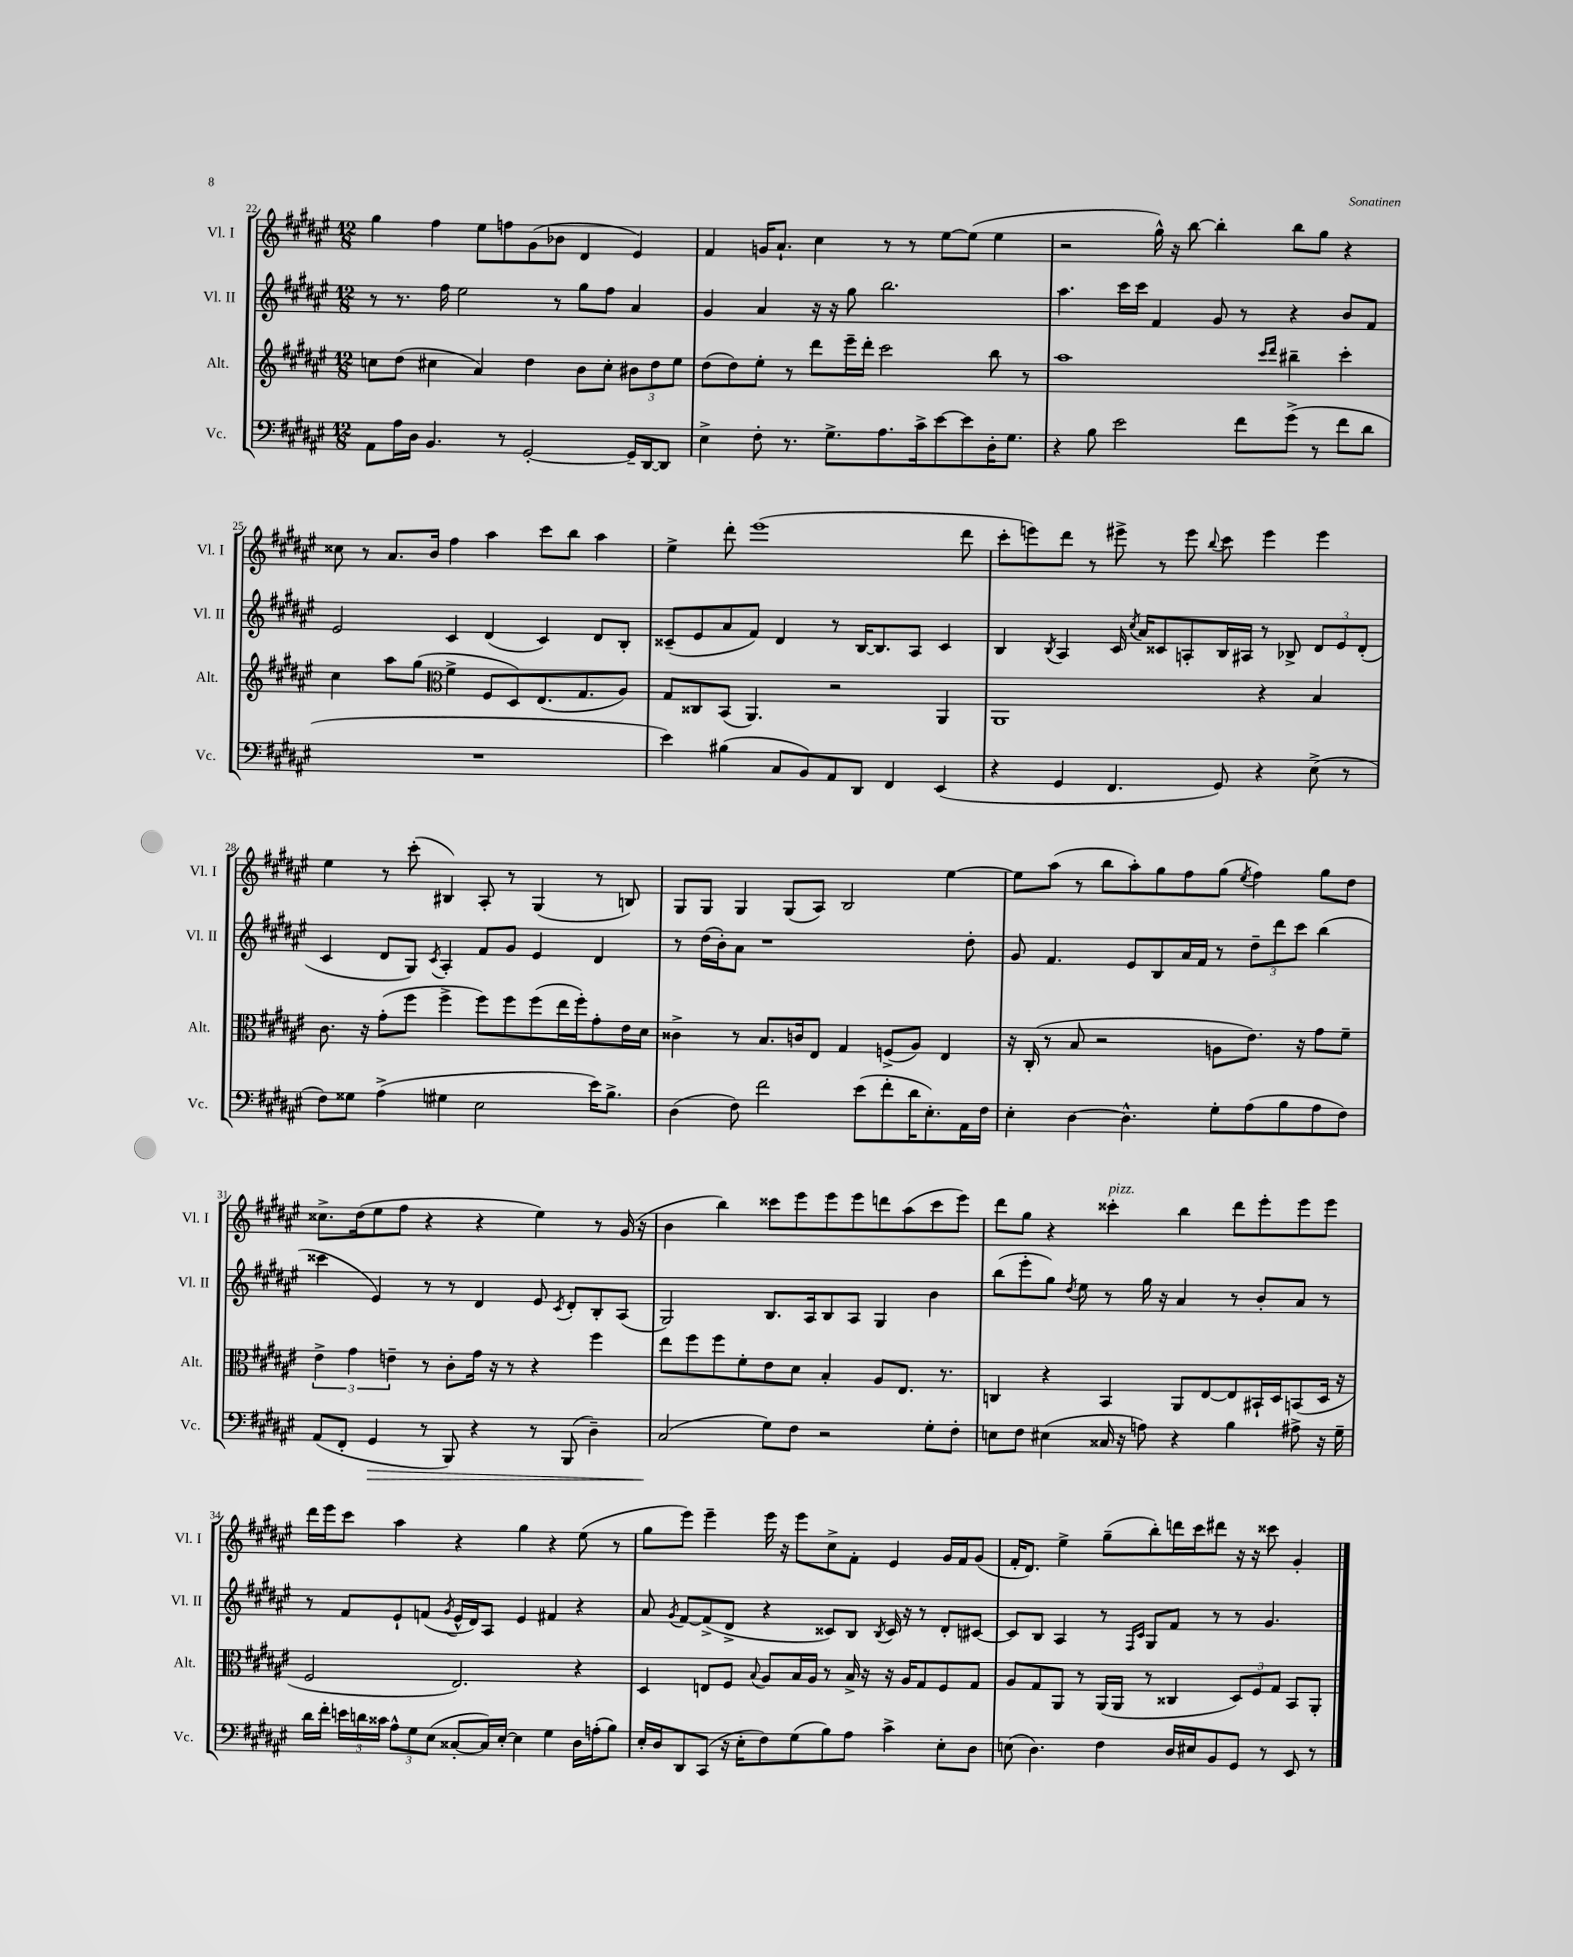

**kern	**dynam	**kern	**kern	**kern
*part4	*part4	*part3	*part2	*part1
*staff4	*staff4	*staff3	*staff2	*staff1
*I"Vc.	*	*I"Alt.	*I"Vl. II	*I"Vl. I
*I'Vc.	*	*I'Alt.	*I'Vl. II	*I'Vl. I
*clefF4	*	*clefG2	*clefG2	*clefG2
*k[f#c#g#d#a#e#]	*	*k[f#c#g#d#a#e#]	*k[f#c#g#d#a#e#]	*k[f#c#g#d#a#e#]
*M12/8	*	*M12/8	*M12/8	*M12/8
=22	=22	=22	=22	=22
8AA#\L	.	8ccn\L	8r	4gg#\
16A#\L	.	(8dd#\J	8.r	.
16D#\JJ	.	.	.	.
4.BB/	.	4cc#X\	.	4ff#\
.	.	.	16ff#\	.
.	.	.	2ee#\	.
.	.	4a#/)	.	8ee#\L
8r	.	.	.	8ffn\
[2GG#'/	.	4dd#\	.	(8g#\
.	.	.	8r	8b-X\J
.	.	8b\L	8gg#\L	4d#/
.	.	8cc#'\J	8ff#\J	.
16GG#~/LL]	.	12b#X\L	4a#/	4e#/)
[16DD#/J	.	.	.	.
.	.	12dd#\	.	.
8DD#/J]	.	.	.	.
.	.	12ee#\J	.	.
=23	=23	=23	=23	=23
4E#^\	.	(8dd#\L	4g#/	4f#/
.	.	8dd#\)	.	.
8F#'\	.	8ee#'\J	4a#/	16gn/KL
.	.	.	.	8.a#`/J
8.r	.	8r	.	.
.	.	8ddd#\L	16r	4cc#\
8.G#^\L	.	.	16r	.
.	.	16eee#~\L	8gg#\	.
.	.	16ddd#'\JJ	.	.
8.A#\	.	2ccc#\	2.bb\	8r
.	.	.	.	8r
16c#^\k	.	.	.	.
[8e#\	.	.	.	[8ee#\L
8e#\]	.	.	.	(8ee#\J]
16D#'\K	.	8bb\	.	4ee#\
8.G#\J	.	.	.	.
.	.	8r	.	.
=24	=24	=24	=24	=24
4r	.	1aa#	4.aa#\	2r
8B\	.	.	.	.
2e#\	.	.	16ccc#\LL	.
.	.	.	16ccc#\JJ	.
.	.	.	4f#/	16gg#^^\)
.	.	.	.	16r
.	.	.	.	[8bb\
.	.	.	8g#/	4bb'\]
8f#\L	.	.	8r	.
.	.	16qqccc#/LL	.	.
.	.	16qqddd#/JJ	.	.
(8g#^\J	.	4bb#X~\	4r	8bb\L
8r	.	.	.	8gg#\J
8f#\L	.	4ccc#'\	8b/L	4r
8d#\J	.	.	8f#/J	.
!!LO:LB:g=z
=25	=25	=25	=25	=25
1.r	.	4cc#\	2e#/	8cc##X\
.	.	.	.	8r
.	.	8aa#\L	.	8.a#/L
.	.	(8gg#\J	.	.
.	.	.	.	16b/Jk
*	*	*clefC3	*	*
.	.	4f#^\	4c#/	4ff#\
.	.	8F#/L	(4d#/	4aa#\
.	.	8D#/)	.	.
.	.	(8.E#/	4c#/)	8ccc#\L
.	.	.	.	8bb\J
.	.	8.G#/	.	.
.	.	.	8d#/L	4aa#\
.	.	8A#/J)	8B'/J	.
=26	=26	=26	=26	=26
4e#\)	.	8G#/L	(8c##X~/L	4ee#^\
.	.	8C##X/	8e#/	.
(4B#X\	.	(8BB/J	8a#/	8ddd#'\
.	.	4.AA#/)	8f#/J)	(1eee#
8C#/L	.	.	4d#/	.
8BB/)	.	.	.	.
8AA#/	.	2r	8r	.
8DD#/J	.	.	[16B/KL	.
.	.	.	8.B/]	.
4FF#/	.	.	.	.
.	.	.	8A#/J	.
(4EE#/	.	4AA#/	4c##/	.
.	.	.	.	8ddd#\
=27	=27	=27	=27	=27
4r	.	1AA#	4B/	8ccc#'\L
.	.	.	.	8eeen\)
.	.	.	8qB/	.
4GG#/	.	.	4A#/	8ddd#\J
.	.	.	.	8r
4.FF#/	.	.	16c#/	8eee#X^\
.	.	.	8qcc#/	.
.	.	.	16a#/KL	.
.	.	.	8c##X/	8r
.	.	.	8An'/	8eee#\
.	.	.	.	8qqbb/
8GG#/)	.	.	16B/L	8ccc#\
.	.	.	16A#X/JJ	.
4r	.	4r	8r	4eee#\
.	.	.	8B-X^/	.
(8E#^\	.	4B/	12d#/L	4eee#\
.	.	.	12e#/	.
8r	.	.	.	.
.	.	.	(12d#'/J	.
!!LO:LB:g=z
=28	=28	=28	=28	=28
8F#\L)	.	8.c#\	4c#/	4ee#\
8G##X\J	.	.	.	.
.	.	16r	.	.
(4A#^\	.	(8g#'\L	8d#/L	8r
.	.	8ff#\J	8G#/J)	(8ccc#'\
.	.	.	8qc#/	.
4G#X\	.	4ff#^\	4A#'/	4B#X/)
2E#\	.	8ff#\L)	8f#/L	8A#'/
.	.	8ff#\	8g#/J	8r
.	.	(8ff#\	4e#/	(4G#/
.	.	16ee#\L	.	.
.	.	16ff#'\J)	.	.
16e#\KL)	.	8g#'\	4d#/	8r
8.B^\J	.	.	.	.
.	.	16e#\L	.	8Bn/)
.	.	16d#\JJ	.	.
=29	=29	=29	=29	=29
(4D#\	.	4c##X^\	8r	8G#/L
.	.	.	(16dd#\LL	8G#/J
.	.	.	16b'\J)	.
8F#\)	.	8r	8a#\J	4G#/
2f#\	.	8.B/L	1r	.
.	.	.	.	(8G#/L
.	.	16cn/k	.	.
.	.	8E#/J	.	8A#/J)
.	.	4G#/	.	2B/
(8e#\L	.	.	.	.
8f#'\	.	(8Fn^/L	.	.
16d#\K	.	8A#/J)	.	.
8.E#'\)	.	.	.	.
.	.	4E#/	.	[4ee#\
16AA#\L	.	.	8dd#'\	.
16F#\JJ	.	.	.	.
=30	=30	=30	=30	=30
4E#'\	.	16r	8g#/	8ee#\L]
.	.	(16C#'/	.	.
.	.	8r	4.f#/	(8aa#\J
[4D#\	.	8B/	.	8r
.	.	2r	.	8bb\L
4.D#^^\]	.	.	8e#/L	8aa#'\)
.	.	.	8B/	8gg#\
.	.	.	16a#/L	8ff#\
.	.	.	16f#/JJ	.
8G#'\L	.	8An\L	8r	(8gg#\J
.	.	.	.	8qee#/
(8A#\	.	8.e#\J)	12dd#~\L	4ff#\)
.	.	.	12ddd#\	.
8B\	.	.	.	.
.	.	.	12ccc#\J	.
.	.	16r	.	.
8A#\	.	8g#\L	(4bb\	8gg#\L
8F#\J)	.	8f#~\J	.	8dd#\J
!!LO:LB:g=z
=31	=31	=31	=31	=31
(8AA#/L	.	6e#^\	4ccc##X\	8.cc##X^\L
8FF#'/J	.	.	.	.
.	.	6g#\	.	.
.	.	.	.	(16dd#\k
!	!LO:HP:b	!	!	!
4GG#/	>	.	4e#/)	8ee#\
.	.	6en~\	.	.
.	.	.	.	8ff#\J
8r	.	8r	8r	4r
8BBB/)	.	8c#'\L	8r	.
4r	.	16g#\Jk	4d#/	4r
.	.	16r	.	.
.	.	8r	.	.
8r	.	4r	8e#/	4ee#\)
.	.	.	8qc#/	.
(8BBB/	.	.	8d#'/L	.
4D#~\)	.	4ff#\	8B'/	8r
.	.	.	(8A#/J	(16g#/
.	.	.	.	16r
=32	=32	=32	=32	=32
(2C#/	.	8ee#\L	2G#/)	4b\
.	.	8ff#\	.	.
.	.	8ff#\	.	4bb\)
.	.	8f#'\	.	.
8G#\L)	]	8e#\	8.B/L	8ccc##X\L
8F#\J	.	8d#\J	.	8eee#\
.	.	.	16A#/k	.
2r	.	4B'/	8B/	8eee#\
.	.	.	8A#/J	8eee#\
.	.	8A#/L	4G#/	8dddn\
.	.	8.E#/J	.	(8aa#\
8G#'\L	.	.	4b\	8ccc##\
.	.	8.r	.	.
8F#'\J	.	.	.	8eee#\J)
=33	=33	=33	=33	=33
8En\L	.	4Cn/	(8bb\L	8ddd#\L
8F#\J	.	.	8eee#'\	8gg#\J
(4E#X\	.	4r	8gg#\J)	4r
.	.	.	8qdd#/	.
.	.	.	8ee#\	.
!	!	!	!	!LO:TX:a:i:t=pizz.
16C##X/	.	4BB/	8r	4ccc##X'\
16r	.	.	.	.
8An\)	.	.	16gg#\	.
.	.	.	16r	.
4r	.	8AA#/L	4a#/	4bb\
.	.	[8E#/	.	.
4B\	.	8E#/]	8r	8ddd#\L
.	.	16BB#X`/L	8b'/L	8eee#'\
.	.	16D#/J	.	.
8A#X^\	.	(8BBn/	8a#/J	8eee#\
16r	.	16D#/Jk	8r	8eee#\J
16G#~\	.	16r	.	.
!!LO:LB:g=z
=34	=34	=34	=34	=34
16d#\LL	.	2F#/	8r	16ddd#\LL
16f#'\JJ	.	.	.	16eee#\J
24en\LL	.	.	8f#/L	8ccc#\J
24dn\	.	.	.	.
24c##X\JJ	.	.	.	.
12A#^^\L	.	.	8e#`/	4aa#\
12G#\	.	.	.	.
.	.	.	(8fn/J	.
(12E#\J	.	.	.	.
.	.	.	8qg#/	.
[8C##X'/L	.	2.E#/)	16e#^^/LL	4r
.	.	.	16d#/J)	.
16C##/L])	.	.	8A#/J	.
[16E#'/JJ	.	.	.	.
4E#\]	.	.	4e#/	4gg#\
4G#\	.	.	4f#X/	4r
16D#\LL	.	4r	4r	(8ee#\
(16An'\J	.	.	.	.
8B\J)	.	.	.	8r
=35	=35	=35	=35	=35
16E#'/LL	.	4D#/	8a#/	8gg#\L
16D#/J	.	.	.	.
.	.	.	8qg#/	.
8DD#/	.	.	[8f#/L	8eee#\J)
(8CC#/J	.	8En/L	(8f#^/]	4eee#~\
16r	.	8F#/J	8d#^/J	.
16E#'\KL	.	.	.	.
.	.	8qqB/	.	.
8F#\)	.	8A#/L	4r	16eee#\
.	.	.	.	16r
(8G#\	.	16B/L	.	8eee#\L
.	.	16A#/JJ	.	.
8B\)	.	8r	8c##X/L)	8cc#^\
8A#\J	.	16B^/	8B/J	8f#'\J
.	.	16r	.	.
.	.	.	8qB/	.
4c#^\	.	16r	16c##/	4e#/
.	.	16A#/KL	16r	.
.	.	8G#/	8r	.
8E#'\L	.	8F#/	8d#'/L	16g#/LL
.	.	.	.	16f#/J
8D#\J	.	8G#/J	[8c#X/J	(8g#/J
=36	=36	=36	=36	=36
(8En\	.	8A#/L	8c#/L]	16f#'/KL
.	.	.	.	8.d#/J)
4.D#\)	.	8G#/	8B/J	.
.	.	8AA#/J	4A#/	4ee#^\
.	.	8r	.	.
4F#\	.	(16AA#/LL	8r	(8gg#~\L
.	.	16AA#/JJ	.	.
.	.	.	16qqF#/LL	.
.	.	.	16qqc#/JJ	.
.	.	8r	8G#/L	8bb'\)
16D#/LL	.	4C##X/	8f#/J	16dddn\L
16E#X/J	.	.	.	16ccc#\J
8BB/	.	.	8r	8ddd#X\J
8GG#/J	.	12D#/L)	8r	16r
.	.	.	.	16r
.	.	12F#/	.	.
8r	.	.	4.g#/	8ccc##X\
.	.	12G#/J	.	.
8EE#/	.	8BB/L	.	4g#'/
8r	.	8AA#'/J	.	.
==	==	==	==	==
*-	*-	*-	*-	*-
